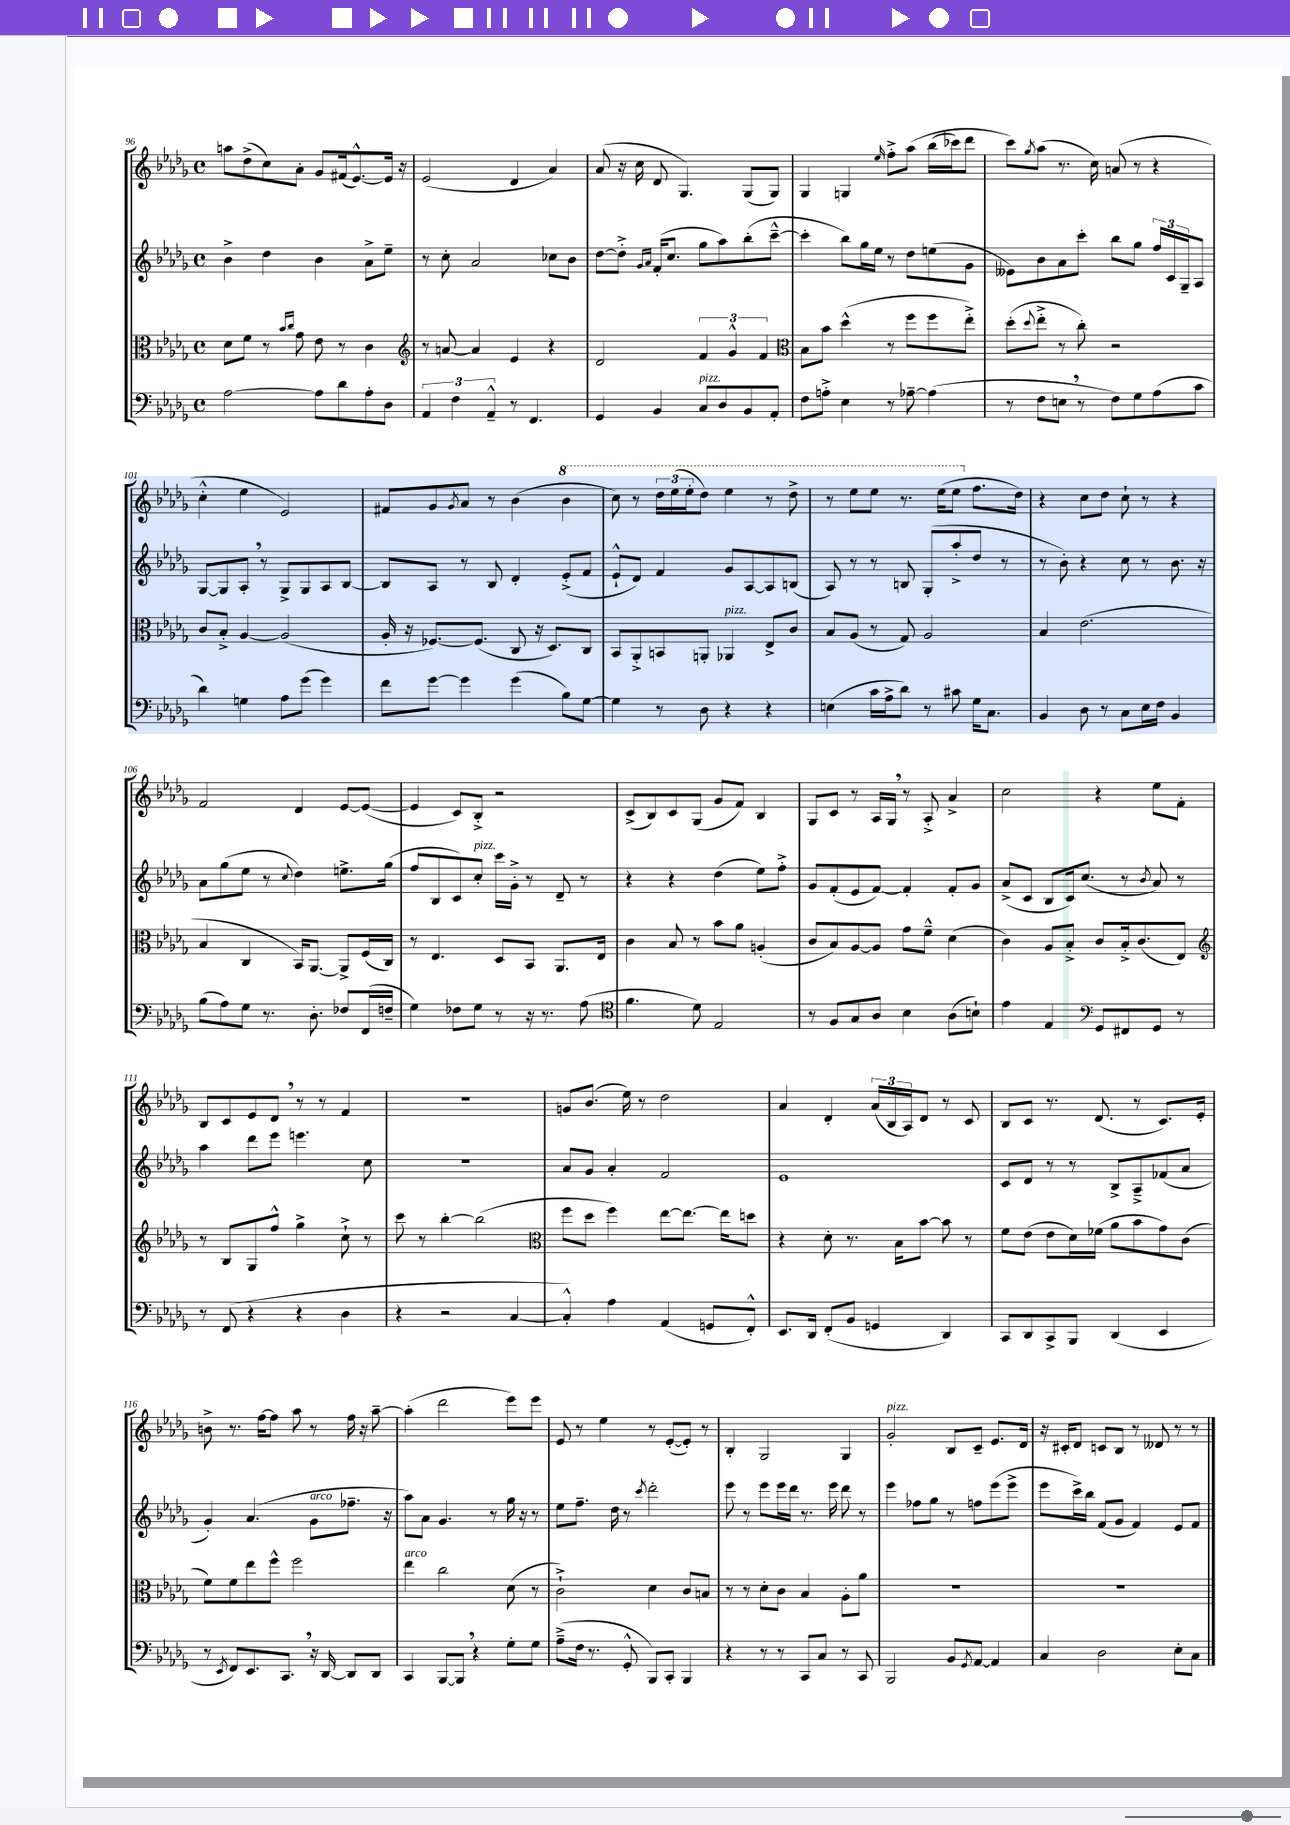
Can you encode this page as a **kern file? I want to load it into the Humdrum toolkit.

**kern	**kern	**kern	**kern
*staff4	*staff3	*staff2	*staff1
*clefF4	*clefC3	*clefG2	*clefG2
*k[b-e-a-d-g-]	*k[b-e-a-d-g-]	*k[b-e-a-d-g-]	*k[b-e-a-d-g-]
*M4/4	*M4/4	*M4/4	*M4/4
*met(c)	*met(c)	*met(c)	*met(c)
[2A-	8d-	4b-^	8aa
.	8f	.	(8dd-^
.	8r	4dd-	8cc)
.	16qqb-	.	.
.	16qqcc	.	.
.	8g-	.	8a-'
8A-]	8e-	4b-	8g-
8d-	8r	.	(16f#
.	.	.	[8.e-^^)
8A-'	4c	8a-^	.
8D-	.	8ee-~	16e-]
.	.	.	16r
=	=	=	=
*	*clefG2	*	*
6AA-	8r	8r	(2e-
.	[8a	8cc'	.
6F	.	.	.
.	4a]	2a-	.
6AA-~^^	.	.	.
8r	4e-	.	4d-
4.FF	.	.	.
.	4r	8cc-	4a-)
.	.	8b-	.
=	=	=	=
4GG-	2d-	[8dd-	(8a-
.	.	8dd-'^]	16r
.	.	.	16cc
.	.	16qqg-	.
.	.	16qqa-	.
4BB-	.	(16f'	8d-
.	.	8.cc	.
.	.	.	4.G-)
8C	6f	8gg-	.
8D-	.	8aa-)	.
.	6g-^^	.	.
8BB-	.	(8bb-'	(8G-
.	6f	.	.
8AA-'	.	[8ccc~^^	8G-)
=	=	=	=
*	*clefC3	*	*
8F	8B-	4ccc']	4G-
8A'^	8b-	.	.
4E-	(4dd-^^	8bb-)	4G
.	.	16gg-	.
.	.	16ee-	.
.	.	.	16qqee-
8r	8r	8r	8ff'^
[8A-~	8ff	8dd-	&(8aa-
(4A-]	8ff	(8ee	(16bb-
.	.	.	16ccc-)
.	8ee-'^)	8g-	8ddd-
=	=	=	=
8r	(8dd-'	8e--)	8ccc&)
.	8qqdd-	.	8qgg-
8F	8ee-'^	8b-	(8aa-
8E	8r	8a-	8.r
8r	8cc')	8ccc'	.
.	.	.	16cc)
8F)	2r	8bb-	(8a
8G-	.	8gg-	8r
(8A-	.	24ff	4r
.	.	24c	.
.	.	24G-~	.
8c	.	8A-	.
=	=	=	=
4d-)	8c	[8G-	4cc'^^
.	8B-'^	8G-]	.
4G	[4A-	8A-'	4ee-
.	.	8r	.
8A-	(2A-]	8G-^	2e-)
(8g-	.	8G-	.
4g-)	.	8A-	.
.	.	[8B-	.
=	=	=	=
8f	16A-'	8B-]	8f#
.	16r	.	.
[8g-	[8.F-)	8A-	8g-
.	.	.	8qg-
4g-]	.	8r	8a-
.	(8.F-]	.	.
.	.	8B-	8r
(4g-	8C	4d-'	(4b-
.	16r	.	.
.	8.D-)	.	.
8B-)	.	(8e-'^	4bb-
[8G-	8C	8f	.
=	=	=	=
4G-]	8BB-	8e-`^^	8ccc)
.	8AA-'^	8d-)	8r
8r	8BB	4f	24ddd-
.	.	.	(24eee-
.	.	.	24eee-'
8D-	8AA'	.	8ddd-)
4r	4AA-	8g-	4eee-
.	.	[8A-	.
4r	8E-^	8A-]	8r
.	8c	(8B	8ddd-^
=	=	=	=
(4E	8B-	8A-)	8r
.	(8A-	8r	8eee-
16c	8r	8r	8eee-
16A-^	.	.	.
8d-)	8G-)	8B	8.r
8r	2A-	(8G-'	.
.	.	.	(16eee-
8c#	.	8aa-'^	8eee-
16G-	.	8dd-	8.ff
8.C	.	.	.
.	.	8r	.
.	.	.	16dd-)
=	=	=	=
4BB-	4B-	8r	4r
.	.	8b-')	.
8D-	(2.e-	4r	8cc
8r	.	.	8dd-
8C	.	8cc	8cc`
16E-	.	8r	8r
16F	.	.	.
4BB-	.	8.b-	4r
.	.	16r	.
=	=	=	=
(8B-	4B-	8a-	2f
8A-)	.	(8gg-	.
8G-	4C	8ee-	.
8.r	.	8r	.
.	.	8qqcc	.
.	16BB-)	4dd-)	4d-
8.D-'	[8.AA-	.	.
8F-	8AA-^]	8.ee^	[8e-
(16FF	(16F	.	(8e-_
16F~	16C)	(16gg-	.
=	=	=	=
4G-)	8r	8ff	4e-]
.	4.E-	8B-	.
8F-	.	8c)	8c)
8G-	.	8cc'	8B-'^
8r	8D-	16ccc	2r
.	.	16g-'^	.
16r	8BB-	8r	.
8.r	.	.	.
.	8.AA-	8d-~	.
(8A-	.	8r	.
.	16E-	.	.
=	=	=	=
*clefC4	*	*	*
4.f	4c	4r	(8c^
.	.	.	8B-)
.	8B-	4r	8c
8d-)	8r	.	(8G-
2E-	8b-	(4dd-	8g-
.	8a-	.	8f)
.	(4A'	8ee-)	4B-
.	.	8ff'^	.
=	=	=	=
8r	8c	8g-	8G-
8F	8B-)	(8f'	8c
8G-	[8A-	8e-	8r
8A-	8A-]	[8f)	16A-
.	.	.	16G-
4B-	8g-	4f']	8r
.	8f~^^	.	8A-'^
(8A-	(4d-	8f'	4a-^
8B`)	.	8g-	.
=	=	=	=
4e-	4c)	(8a-^	2cc
.	.	8c	.
4E-	8A-	8B-	.
.	8B-'^	16c)	.
.	.	(8.cc	.
*clefF4	*	*	*
8GG-	8c	.	4r
8FF#	16B-'^	8r	.
.	(8.c	.	.
.	.	8qb-	.
8GG-	.	8a-)	8ee-
8r	8E-)	8r	8f'
=	=	=	=
*	*clefG2	*	*
8r	8r	4aa-	8B-
(8FF	8B-	.	8c
4r	8G-	8ddd-	8e-
.	8ff^^	8eee-	8d-
4r	4gg-^	4.eee	8r
.	.	.	8r
4D-	8cc`^	.	4f
.	8r	8cc	.
=	=	=	=
4r	8ccc	1r	1r
.	8r	.	.
2r	[4bb-'	.	.
.	(2bb-]	.	.
[4C	.	.	.
=	=	=	=
*	*clefC3	*	*
4C'^^])	8ff	8a-	8g
.	8dd-	8g-	(8.b-
4A-	4ff)	4a-'	.
.	.	.	16ee-)
.	.	.	8r
(4AA-	[8ee-	2f	2dd-
.	8.ee-_	.	.
8GG	.	.	.
.	16ee-]	.	.
8FF'^^)	8dd	.	.
=	=	=	=
8.EE-	4r	1e-	4a-
16DD-	.	.	.
(8FF'	8d-'	.	4d-'
8BB-	8.r	.	.
4GG	.	.	(24a-
.	.	.	24B-
.	16B-	.	.
.	.	.	24A-)
.	[8b-	.	8d-
4DD-)	8b-]	.	8r
.	8r	.	8c
=	=	=	=
8CC	8f	8c	8B-
8DD-	(8e-	8d-	8c
8CC^	8e-	8r	8.r
8BBB-	16d-)	8r	.
.	(16f-	.	(8.d-
(4DD-	8a-	8B-^	.
.	8b-	8A-~^	8r
4EE-	8g-)	(8f-	8.c)
.	(8c	8a-	.
.	.	.	16e-'
=	=	=	=
8r	8f)	4g-')	8b^
8qEE-	.	.	.
8FF)	8f	.	8.r
8.EE-	8ee-	(4.a-	.
.	.	.	[16ff
.	8ff^^	.	8ff]
8.CC	.	.	.
.	2ff	.	8aa-
16r	.	8g-	8r
[16DD-	.	.	.
8DD-]	.	8.ff-~	16ff
.	.	.	16r
8DD-	.	.	[8aa-~
.	.	16r	.
=	=	=	=
4CC	4ee-	8aa-)	(4aa-']
.	.	8a-	.
[8BBB-	2cc	4.g-	2ddd-
8BBB-]	.	.	.
4r	.	.	.
.	.	8r	.
8G-'	(8d-	16gg-	8eee-)
.	.	16r	.
8G-	8r	8r	8eee-
=	=	=	=
(8A-~^	2c`^)	8ee-	8e-
16F	.	8.ff~	8r
8.r	.	.	.
.	.	.	4ee-
.	.	16dd-	.
8GG-'^^	.	8r	.
.	.	8qccc	.
8BBB-)	4d-	2ddd-'	8r
8CC'	.	.	([8e-'
4BBB-	8c	.	8e-'])
.	8B	.	8r
=	=	=	=
4r	8r	8eee-	4B-'
.	8r	8r	.
8r	8d-'	8eee-	2G-
8r	8c	16eee-	.
.	.	16ddd-	.
8CC	4B-	8.r	.
8C	.	.	.
.	.	16eee-	.
8r	8A-'	8ddd-	4G-
8CC	8a-	8r	.
=	=	=	=
2BBB-	1r	4eee-	2g-'
.	.	8ff-	.
.	.	8gg-	.
8BB-	.	8r	8B-
8qGG-	.	.	.
[8AA-	.	8ff	8c~
4AA-]	.	(8eee-	8.e-
.	.	8eee-^	.
.	.	.	16d-
=	=	=	=
4C	1r	8eee-	16r
.	.	.	16c#'
.	.	16ccc^)	8d-
.	.	16bb-	.
2D-	.	(8f	8c
.	.	8g-	8B-
.	.	4f)	8r
.	.	.	8d--
8E-'	.	8e-	8r
8C	.	8f	8r
==	==	==	==
*-	*-	*-	*-
